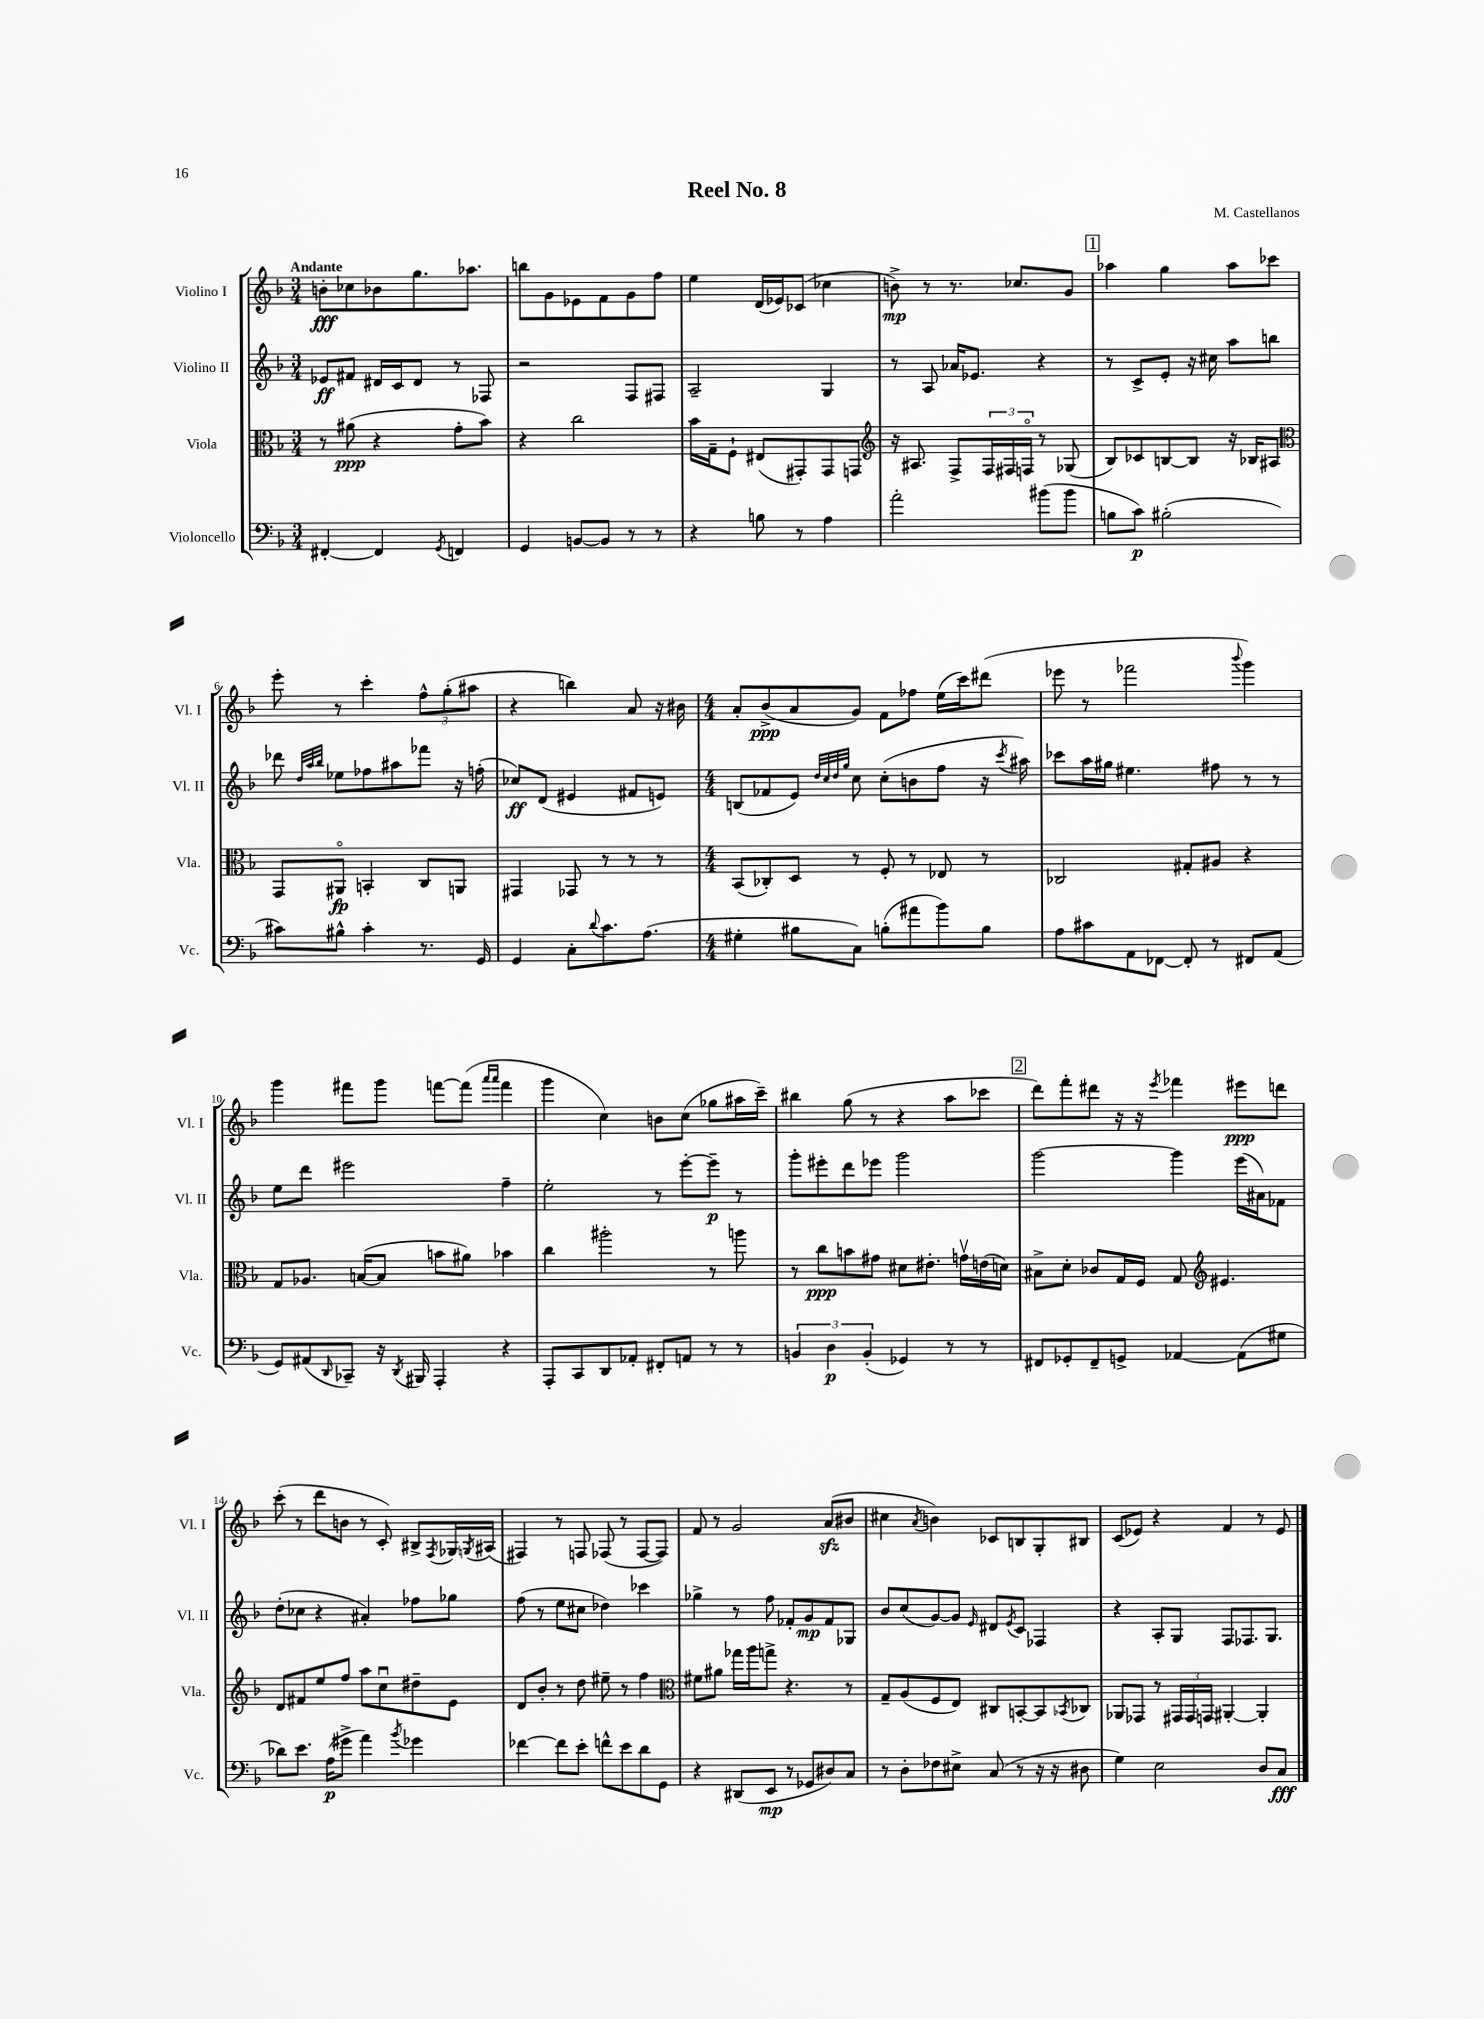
\header { title = "Reel No. 8" composer = "M. Castellanos" }
<<
\new StaffGroup <<
\new Staff = "s0" \with { instrumentName = "Violino I" shortInstrumentName = "Vl. I" } {
    \clef treble \key f \major \numericTimeSignature \time 3/4 \tempo "Andante"
    b'8-.\fff ces''8 bes'8 g''8. aes''8. |
    b''8 g'8 ees'8 f'8 g'8 f''8 |
    e''4 d'16( ees'16) ces'8( ces''4 |
    b'8->\mp) r8 r8. ces''8. g'8 |
    \mark \markup { \box "1" } aes''4 g''4 aes''8 ces'''8 |
    e'''8-. r8 c'''4-. \tuplet 3/2 { f''8-^ g''8-.( ais''8 } |
    r4 b''4) a'8 r16 bis'16 |
    \numericTimeSignature \time 4/4 a'8-. bes'8->\ppp( a'8 g'8) f'8 fes''8 e''16( c'''16) dis'''8( |
    ees'''8 r8 fes'''2 \appoggiatura { bes'''8 } g'''4) |
    g'''4 fis'''8 g'''8 f'''8~ f'''8( \grace { a'''16 a'''16 } f'''4 |
    g'''4 c''4) b'8 c''8( ges''8 ais''16 c'''16--) |
    bis''4 g''8( r8 r4 a''8 ces'''8 |
    \mark \markup { \box "2" } d'''8) f'''8-. dis'''8 r16 r16 \acciaccatura { e'''8 } fes'''4 eis'''8\ppp d'''8 |
    c'''8-.( r8 d'''8 b'8 r8 c'8-.) bis8-> \acciaccatura { f8 } ges16 \acciaccatura { g8 } ais16( |
    fis4) r8 f8 fes8( r8 fes8~ fes8) |
    f'8 r8 g'2 a'8\sfz( bis'8 |
    cis''4 \acciaccatura { a'8 } b'4) ces'8 b8 g8-. bis8 |
    c'8( ees'8) r4 f'4 r8 ees'8 \bar "|." |
}
\new Staff = "s1" \with { instrumentName = "Violino II" shortInstrumentName = "Vl. II" } {
    \clef treble \key f \major \numericTimeSignature \time 3/4
    ees'8\ff fis'8 dis'16 c'16 dis'8 r8 fes8 |
    r2 f8 fis8 |
    a2-- g4 |
    r8 a8 aes'16 ees'8. r4 |
    \mark \markup { \box "1" } r8 c'8-> e'8-. r16 cis''16 a''8 b''8 |
    des'''8 \grace { d''32 a''32 bes''32 } ees''8 fes''8 ais''8 fes'''8 r16 f''16-.( |
    ces''8\ff) d'8( eis'4 fis'8 e'8) |
    \numericTimeSignature \time 4/4 b8( fes'8 e'8) \grace { d''32 c''32 d''32 g''32 } c''8 c''8-.( b'8 f''8 r16 \acciaccatura { c'''8 } ais''16) |
    ces'''8 a''16 gis''16 eis''4. fis''8 r8 r8 |
    e''8 d'''8 eis'''2 f''4-- |
    e''2-. r8 e'''8~-. e'''8--\p r8 |
    g'''8-. eis'''8-. d'''8 ees'''8 g'''2 |
    \mark \markup { \box "2" } g'''2~ g'''4 e'''16( ais'16) fes'8 |
    d''8-.( ces''8 r4 ais'4-.) fes''8 ges''8 |
    f''8( r8 e''8 cis''8 des''4) ces'''4 |
    ges''4-> r8 f''8 fes'8-. g'8\mp fes'8 ges8 |
    bes'8 c''8( g'8~) g'8 \grace { e'16 } dis'8 \acciaccatura { e'8 } c'8 fes4 |
    r4 a8-. g8 f8 fes8. g8. \bar "|." |
}
\new Staff = "s2" \with { instrumentName = "Viola" shortInstrumentName = "Vla." } {
    \clef alto \key f \major \numericTimeSignature \time 3/4
    r8 ais'8\ppp( r4 g'8-. bes'8) |
    r4 c''2 |
    bes'16 g16-- f8-! eis8( gis,8-.) gis,8 g,8 |
    \clef treble r16 ais8. f8-> \tuplet 3/2 { f16 fis16 f16\flageolet } r8 ges8( |
    \mark \markup { \box "1" } bes8) ces'8 b8~ b8 r16 bes16 ais8 |
    \clef alto g,8 ais,8\flageolet\fp b,4-. c8 a,8 |
    gis,4 ges,8 r8 r8 r8 |
    \numericTimeSignature \time 4/4 bes,8( ces8-.) d8 r8 f8-. r8 ees8 r8 |
    ces2 gis8-. ais8 r4 |
    g8 aes8. b16~( b8 b'8 ais'8) bes'4 |
    c''4 ais''2-. r8 a''8 |
    r8 c''8\ppp b'8 gis'8 dis'8 eis'8.-. g'16\upbow e'16( d'16) |
    \mark \markup { \box "2" } bis8-> d'8-. ces'8 g16 f16 g8 \clef treble eis'4. |
    d'8 fis'8 e''8 f''8 a''8 c''8\downbow dis''8-- e'8 |
    d'8 bes'8-. r8 d''8 eis''8-- r8 f''4 |
    \clef alto fis'8 ais'8 ges''16 a''16 g''8-> r4. r8 |
    g8-- a8( f8 e8) cis8 b,8~-. b,8 \acciaccatura { bes,8 } ces8 |
    aes,8 ges,8 r8 \tuplet 3/2 { gis,16 gis,16 g,16 } ais,4~-. ais,4-. \bar "|." |
}
\new Staff = "s3" \with { instrumentName = "Violoncello" shortInstrumentName = "Vc." } {
    \clef bass \key f \major \numericTimeSignature \time 3/4
    fis,4~-. fis,4 \acciaccatura { g,8 } f,4 |
    g,4 b,8~ b,8 r8 r8 |
    r4 b8 r8 a4 |
    a'2-. bis'8( bis'8 |
    \mark \markup { \box "1" } b8 c'8\p) bis2-.( |
    cis'8) bis8-^ cis'4-. r8. g,16 |
    g,4 c8-. \appoggiatura { d'8 } c'8. a8.( |
    \numericTimeSignature \time 4/4 gis4-. bis8 c8) b8-.( ais'8 bes'8) b8 |
    a8 cis'8 a,8 fes,8~ fes,8-. r8 fis,8 a,8( |
    g,8) ais,8( \grace { d,16 } ces,8--) r16 \acciaccatura { d,8 } bis,,16 a,,4-. r4 |
    a,,8-. c,8 d,8 aes,8-. fis,8-. a,8 r8 r8 |
    \tuplet 3/2 { b,4 d4\p b,4-.( } ges,4) r8 r8 |
    \mark \markup { \box "2" } fis,8 ges,8-. fis,8-- g,8-> aes,4~ aes,8( gis8 |
    des'8) e'8. a16\p( gis'8-> a'4) \acciaccatura { bes'8 } ges'4 |
    fes'4~ fes'8 e'8-. f'8-^ e'8 d'8 g,8 |
    r4 dis,8( e,8\mp r8 ges,8 dis8) c8 |
    r8 d8-. fes8 eis8-> c8( r8 r16 r16 dis8 |
    g4) e2 d8 c8\fff \bar "|." |
}
>>
>>
